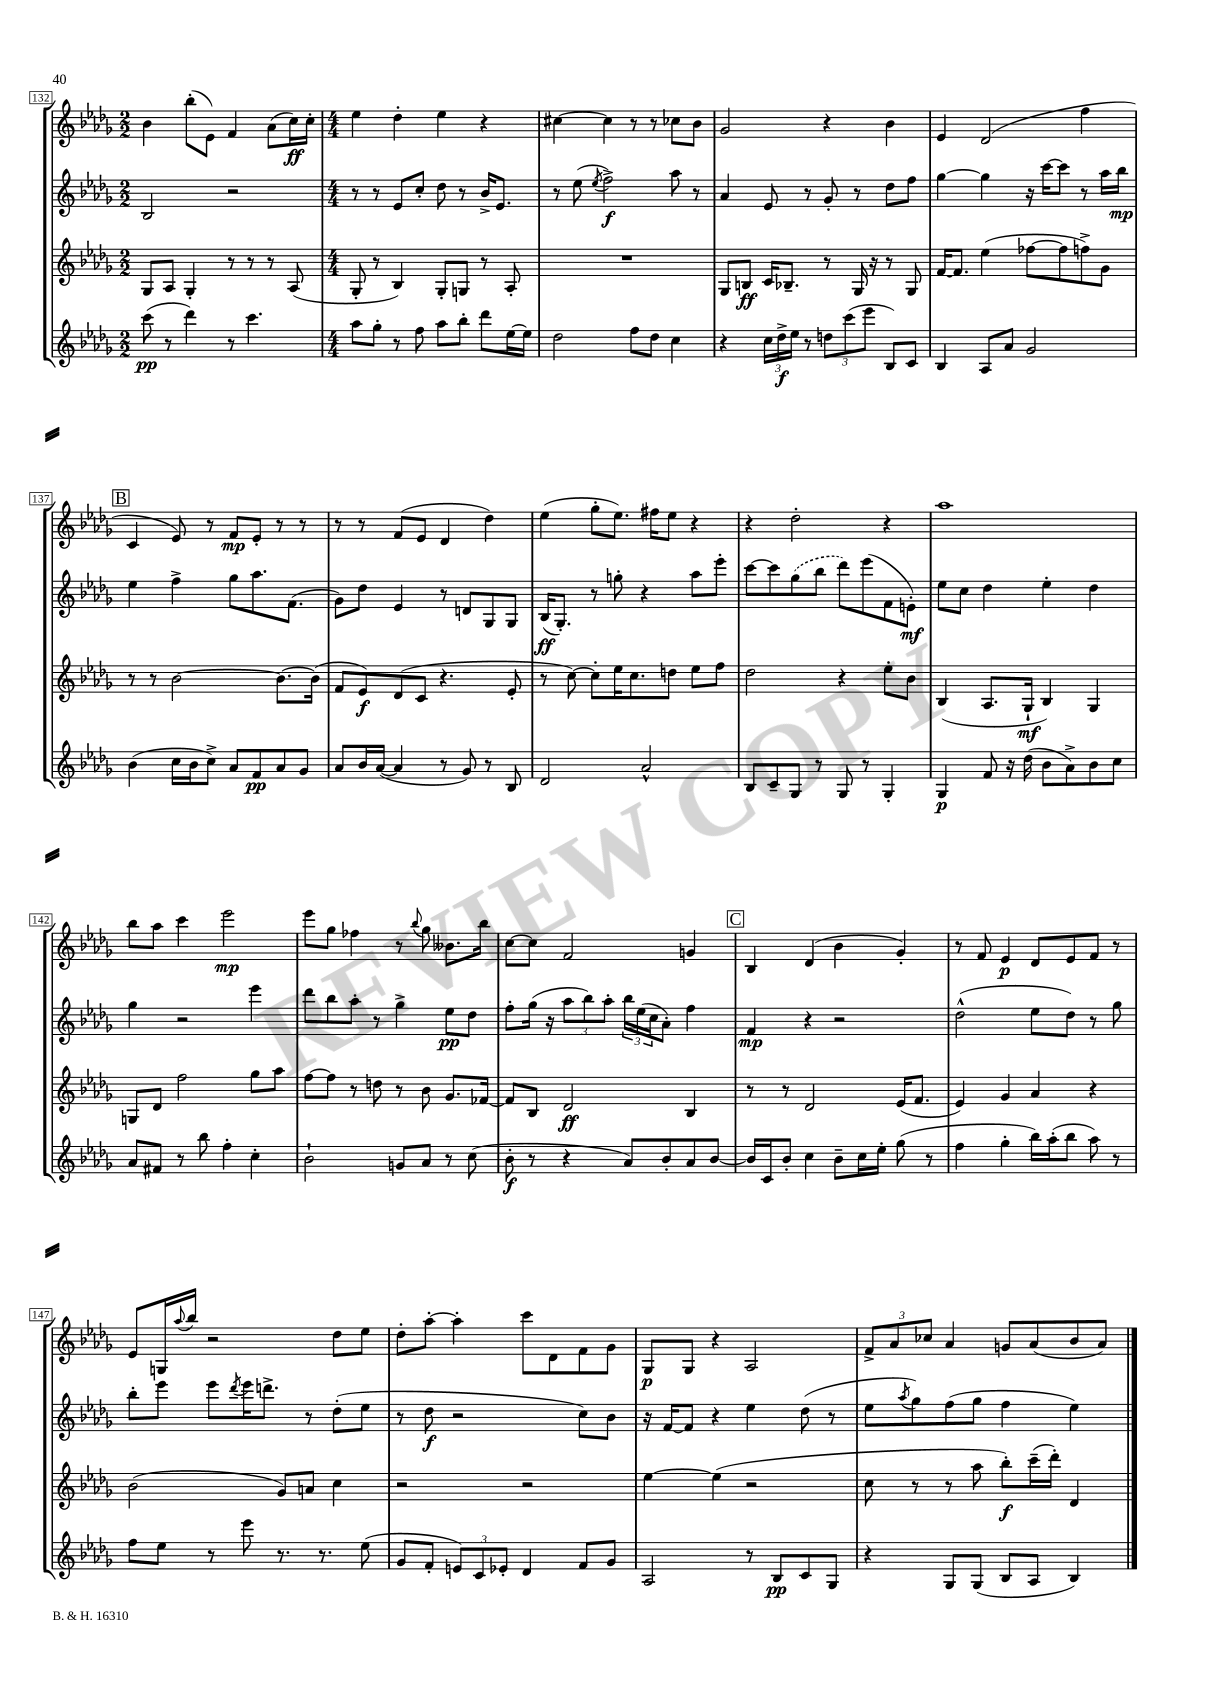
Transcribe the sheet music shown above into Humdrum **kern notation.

**kern	**kern	**kern	**kern
*staff4	*staff3	*staff2	*staff1
*clefG2	*clefG2	*clefG2	*clefG2
*k[b-e-a-d-g-]	*k[b-e-a-d-g-]	*k[b-e-a-d-g-]	*k[b-e-a-d-g-]
*M2/2	*M2/2	*M2/2	*M2/2
(8ccc	8G-	2B-	4b-
8r	8A-	.	.
4ddd-)	4G-'	.	(8bb-'
.	.	.	8e-)
8r	8r	2r	4f
4.ccc	8r	.	.
.	8r	.	(8a-
.	(8A-	.	16cc)
.	.	.	16cc'
=	=	=	=
*M4/4	*M4/4	*M4/4	*M4/4
8aa-	8G-'	8r	4ee-
8gg-'	8r	8r	.
8r	4B-)	8e-	4dd-'
8ff	.	8cc'	.
8aa-	8G-'	8dd-	4ee-
8bb-'	8G	8r	.
8ddd-	8r	16b-^	4r
.	.	8.e-	.
[16ee-	8A-'	.	.
16ee-]	.	.	.
=	=	=	=
2dd-	1r	8r	[4cc#
.	.	(8ee-	.
.	.	8qee-	.
.	.	2ff^)	4cc#]
8ff	.	.	8r
8dd-	.	.	8r
4cc	.	8aa-	8cc-
.	.	8r	8b-
=	=	=	=
4r	8G-	4a-	2g-
.	8B	.	.
24cc	16c	8e-	.
24dd-^	.	.	.
.	8.B-~	.	.
24ee-	.	.	.
8r	.	8r	.
12dd	8r	8g-'	4r
(12ccc	.	.	.
.	16G-	8r	.
12eee-	.	.	.
.	16r	.	.
8B-)	8r	8dd-	4b-
8c	8G-	8ff	.
=	=	=	=
4B-	[16f	[4gg-	4e-
.	8.f]	.	.
8A-	(4ee-	4gg-]	(2d-
8a-	.	.	.
2g-	[8ff-	16r	.
.	.	[16ccc	.
.	8ff-]	8ccc]	.
.	8ff^)	8r	4ff
.	8g-	16aa-	.
.	.	16bb-	.
=	=	=	=
(4b-	8r	4ee-	4c
.	8r	.	.
16cc	[2b-	4ff^	8e-)
16b-	.	.	.
8cc^)	.	.	8r
8a-	.	8gg-	8f
8f	.	8.aa-	8e-'
8a-	8.b-_	.	8r
.	.	(8.f	.
8g-	.	.	8r
.	(16b-]	.	.
=	=	=	=
8a-	8f	8g-)	8r
16b-	8e-)	8dd-	8r
([16a-	.	.	.
4a-]	(8d-	4e-	(8f
.	8c	.	8e-
8r	4.r	8r	4d-
8g-)	.	8d	.
8r	.	8G-	4dd-)
8B-	8e-'	8G-	.
=	=	=	=
2d-	8r	(16B-	(4ee-
.	.	8.G-')	.
.	[8cc)	.	.
.	8cc']	8r	8gg-'
.	16ee-	8gg'	8.ee-)
.	8.cc	.	.
2a-^^	.	4r	.
.	.	.	16ff#
.	8dd	.	8ee-
.	8ee-	8aa-	4r
.	8ff	8eee-'	.
=	=	=	=
8B-	2dd-	[8ccc	4r
8c~	.	8ccc]	.
8G-	.	(8gg-	2dd-'
8r	.	8bb-	.
8G-	4r	8ddd-)	.
8r	.	(8eee-	.
4G-'	8ee-'	8f	4r
.	8b-	8e')	.
=	=	=	=
4G-	(4B-	8ee-	1aa-
.	.	8cc	.
8f	8.A-	4dd-	.
16r	.	.	.
(16dd-	16G-`	.	.
8b-	4B-)	4ee-'	.
8a-^)	.	.	.
8b-	4G-	4dd-	.
8cc	.	.	.
=	=	=	=
8a-	8G	4gg-	8bb-
8f#	8d-	.	8aa-
8r	2ff	2r	4ccc
8bb-	.	.	.
4ff'	.	.	2eee-
4cc'	8gg-	4eee-	.
.	8aa-	.	.
=	=	=	=
2b-`	[8ff	8ddd-	8eee-
.	8ff]	8bb-	8gg-
.	8r	8aa-'	4ff-
.	8dd	8r	.
8g	8r	4gg-^	8r
.	.	.	8qqbb-
8a-	8b-	.	8gg-
8r	8.g-	8ee-	8.b--
(8cc	.	8dd-	.
.	[16f-	.	16bb-
=	=	=	=
8b-'	8f-]	8ff'	[8cc
8r	8B-	(16gg-	8cc]
.	.	16r	.
4r	2d-	12aa-	2f
.	.	12bb-)	.
.	.	12aa-'	.
8a-)	.	24bb-	.
.	.	(24ee-	.
.	.	24cc	.
8b-'	.	8a-')	.
8a-	4B-	4ff	4g
[8b-	.	.	.
=	=	=	=
16b-]	8r	4f	4B-
16c	.	.	.
8b-'	8r	.	.
4cc	2d-	4r	(4d-
8b-~	.	2r	4b-
16cc	.	.	.
16ee-'	.	.	.
(8gg-	(16e-	.	4g-')
.	8.f	.	.
8r	.	.	.
=	=	=	=
4ff	4e-)	(2dd-^^	8r
.	.	.	8f
4gg-'	4g-	.	4e-
16bb-)	4a-	8ee-	8d-
(16aa-'	.	.	.
8bb-	.	8dd-)	8e-
8aa-)	4r	8r	8f
8r	.	8gg-	8r
=	=	=	=
8ff	(2b-	8bb-'	8e-
8ee-	.	8eee-	16G
.	.	.	8qqaa-
.	.	.	16bb-
8r	.	8eee-	2r
.	.	8qddd-	.
8eee-	.	16eee-	.
.	.	8.ddd^	.
8.r	8g-)	.	.
.	8a	8r	.
8.r	.	.	.
.	4cc	(8dd-'	8dd-
(8ee-	.	8ee-	8ee-
=	=	=	=
8g-	2r	8r	8dd-'
8f'	.	8dd-	[8aa-'
12e)	.	2r	4aa-']
12c	.	.	.
12e-'	.	.	.
4d-	2r	.	8ccc
.	.	.	8d-
8f	.	8cc)	8f
8g-	.	8b-	8g-
=	=	=	=
2A-	[4ee-	16r	8G-
.	.	[16f	.
.	.	8f]	8G-
.	(4ee-]	4r	4r
8r	2r	4ee-	2A-
8B-	.	.	.
8c	.	(8dd-	.
8G-	.	8r	.
=	=	=	=
4r	8cc	8ee-	12f^
.	.	.	12a-
.	.	8qaa-	.
.	8r	8gg-)	.
.	.	.	12cc-
8G-	8r	(8ff	4a-
(8G-	8aa-	8gg-	.
8B-	8bb-')	4ff	8g
8A-	(16ccc~	.	(8a-
.	16ddd-')	.	.
4B-)	4d-	4ee-)	8b-
.	.	.	8a-)
==	==	==	==
*-	*-	*-	*-
